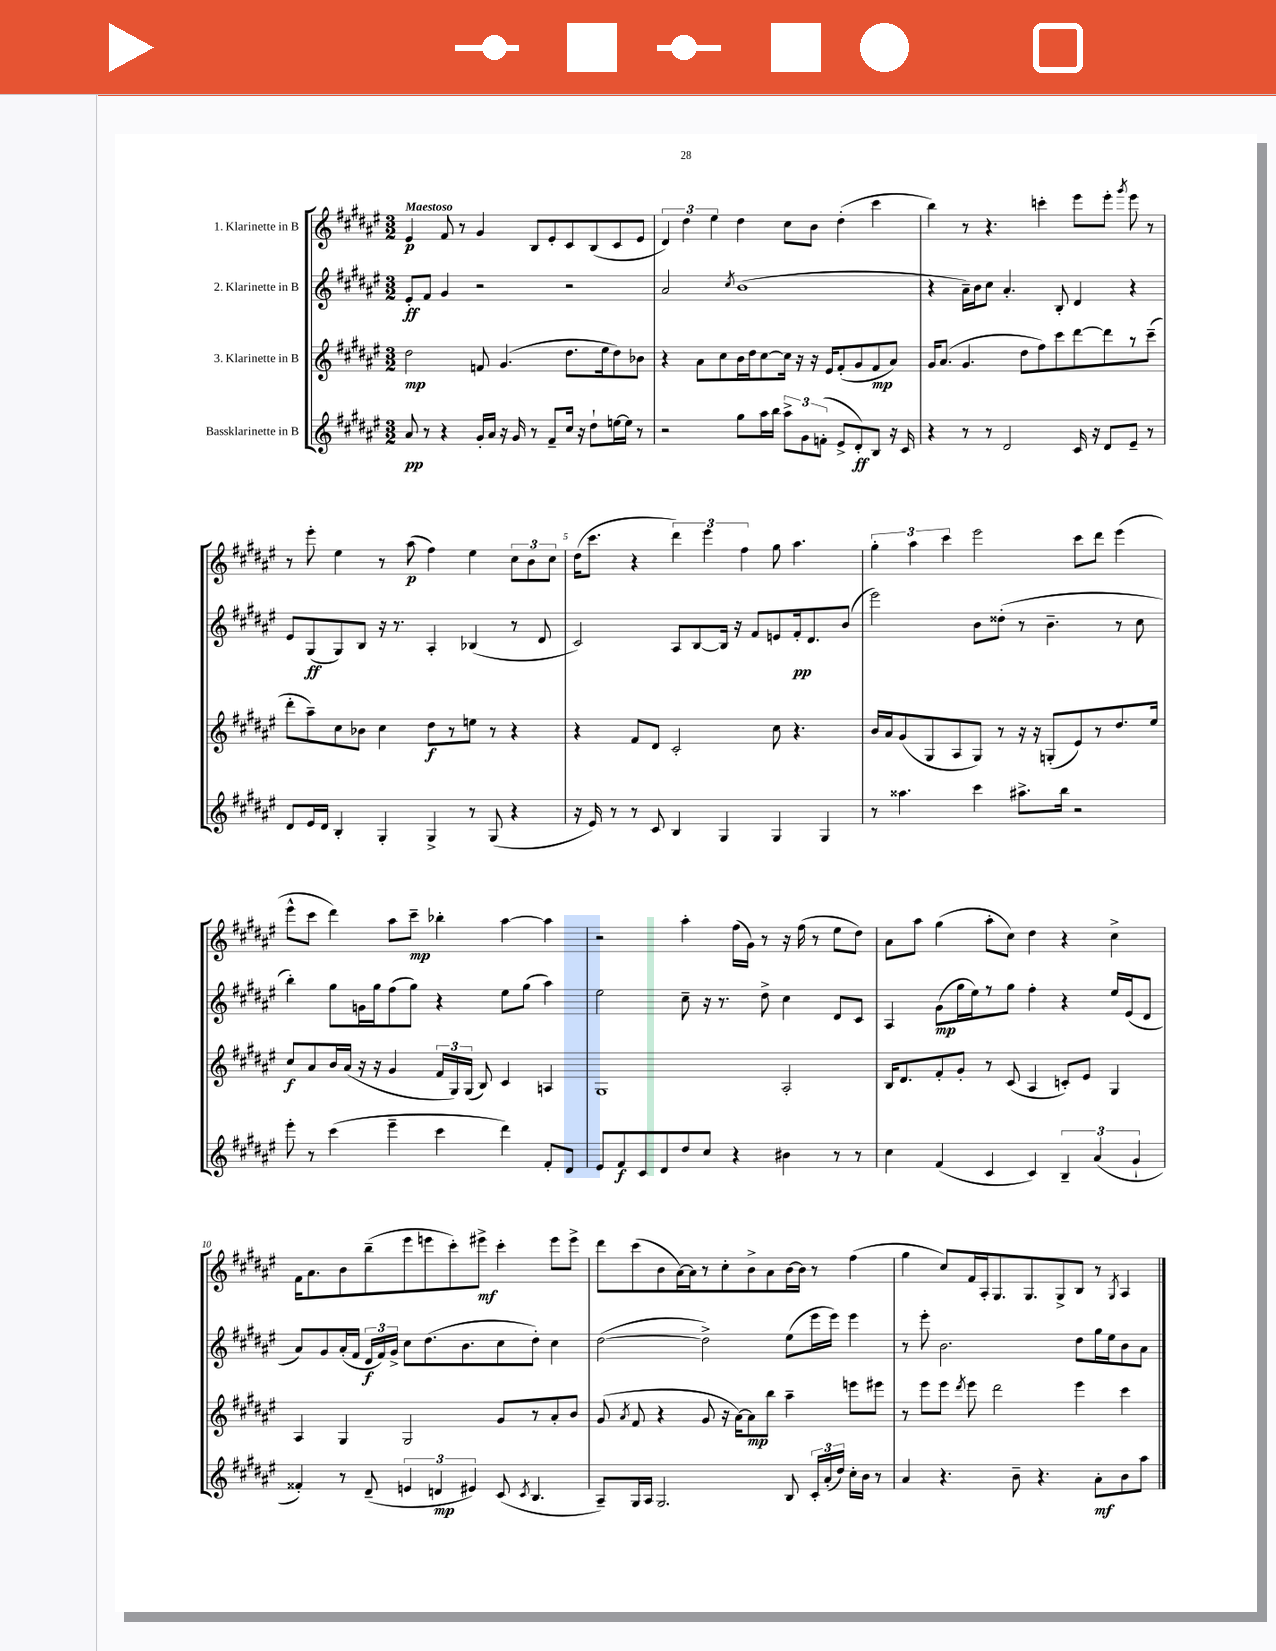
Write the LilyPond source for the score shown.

<<
\new StaffGroup <<
\new Staff = "s0" \with { instrumentName = "1. Klarinette in B" } {
    \clef treble \key fis \major \numericTimeSignature \time 3/2 \tempo "Maestoso"
    \autoBeamOff eis'4\p fis'8 r8 gis'4 b8[ eis'8-. cis'8 b8( cis'8 eis'8] |
    \tuplet 3/2 { dis'4) dis''4 eis''4 } dis''4 cis''8[ b'8] dis''4-.( cis'''4 |
    b''4) r8 r4. c'''4-. eis'''8[ eis'''8]-. \acciaccatura { gis'''8 } eis'''8 r8 |
    r8 eis'''8-. eis''4 r8 ais''8\p( fis''4) eis''4 \tuplet 3/2 { cis''8[ b'8 cis''8] } |
    dis''16[( cis'''8.] r4 \tuplet 3/2 { dis'''4) eis'''4 fis''4 } gis''8 ais''4. |
    \tuplet 3/2 { gis''4-. ais''4 cis'''4 } eis'''2 cis'''8[ dis'''8] eis'''4( |
    eis'''8[-^ cis'''8] dis'''4) ais''8[ cis'''8]--\mp bes''4-. ais''4~ ais''4 |
    r2 ais''4-. fis''16[( gis'16]) r8 r16 fis''16( r8 eis''8[ dis''8]) |
    ais'8[ ais''8] gis''4( ais''8[-. cis''8]) dis''4 r4 cis''4-> |
    fis'16[ ais'8. b'8 b''8--( eis'''8 e'''8 cis'''8-.) eis'''8]->\mf cis'''4-. eis'''8[ eis'''8]-> |
    dis'''8[ cis'''8( b'8 ais'16~) ais'16 r8 cis''8-. b'8-> ais'8 b'16~ b'16] r8 fis''4( |
    gis''4 cis''8[) fis'16 ais16-. gis8. gis8. gis8-> b8] r8 \acciaccatura { gis8 } ais4 \bar "|." |
}
\new Staff = "s1" \with { instrumentName = "2. Klarinette in B" } {
    \clef treble \key fis \major \numericTimeSignature \time 3/2
    \autoBeamOff eis'8[-.\ff fis'8] gis'4 r2 r2 |
    ais'2 \acciaccatura { cis''8 } b'1( |
    r4 ais'16[--) b'16 cis''8] ais'4.-. b8-. dis'4 r4 |
    eis'8[ gis8\ff( gis8) b8] r16 r8. ais4-. bes4( r8 dis'8 |
    cis'2) ais8[ b8~ b16] r16 fis'8[ e'8 fis'16-.\pp dis'8. b'8]( |
    eis'''2) b'8[ disis''8]-.( r8 b'4.-- r8 cis''8 |
    b''4-.) gis''8[ g'16 gis''16 fis''8( gis''8]) r4 eis''8[ gis''8]( ais''4) |
    eis''2 cis''8-- r16 r8. dis''8-> cis''4 dis'8[ cis'8] |
    ais4 gis'8[\mp( gis''16 eis''16) r8 gis''8] fis''4-. r4 eis''16[ eis'16( dis'8] |
    ais'8[) gis'8 ais'16-.( fis'16] \tuplet 3/2 { dis'16[\f fis'16) gis'16]-> } cis''8[ dis''8.( b'8. cis''8 dis''8]-.) cis''4 |
    dis''2~( dis''2->) eis''8[( eis'''16 eis'''16]) eis'''4 |
    r8 eis'''8-. b'2. dis''8[ gis''16 eis''16 b'8 ais'8] \bar "|." |
}
\new Staff = "s2" \with { instrumentName = "3. Klarinette in B" } {
    \clef treble \key fis \major \numericTimeSignature \time 3/2
    \autoBeamOff dis''2\mp f'8 gis'4.( dis''8.[ eis''16 dis''8) bes'8] |
    r4 ais'8[ cis''8 b'16 dis''16 cis''8~ cis''16] r16 r16 eis'16[ fis'8-.( gis'8 fis'8\mp ais'8]) |
    gis'16[ ais'8.]( gis'4. dis''8[ fis''8) cis'''8 dis'''8~ dis'''8 r8 cis'''8]--( |
    dis'''8[-. ais''8--) cis''8 bes'8] cis''4 dis''8[\f r8 e''8] r8 r4 |
    r4 fis'8[ dis'8] cis'2-. cis''8 r4. |
    b'16[ ais'16 gis'8( gis8 ais8 gis8]) r8 r16 r16 g8[-.( eis'8) r8 dis''8. eis''16] |
    cis''8[\f ais'8 b'16 ais'16]( r16 r16 gis'4 \tuplet 3/2 { fis'16[ gis16) gis16]( } b8) cis'4 a4 |
    gis1 ais2-. |
    b16[ dis'8. fis'8-. gis'8]-. r8 cis'8( ais4 c'8[-.) eis'8] gis4 |
    ais4 gis4 gis2 gis'8[ r8 ais'8-. b'8] |
    gis'8( \acciaccatura { ais'8 } fis'8 r4 gis'8 r16 ais'16[~) ais'8\mp b''8] ais''4-- e'''8[ eis'''8] |
    r8 eis'''8[ eis'''8] \acciaccatura { dis'''8 } eis'''8 dis'''2 eis'''4 cis'''4 \bar "|." |
}
\new Staff = "s3" \with { instrumentName = "Bassklarinette in B" } {
    \clef treble \key fis \major \numericTimeSignature \time 3/2
    \autoBeamOff ais'8\pp r8 r4 gis'16[-. ais'16] r16 gis'16 r8 fis'8[-- cis''16] r16 dis''8[-! e''16~ e''16] r8 |
    r2 gis''8[ ais''16 b''16] \tuplet 3/2 { ais''8[-> gis'8 f'8]-.( } eis'8[-> dis'8-.\ff) b8] r16 cis'16 |
    r4 r8 r8 dis'2 cis'16 r16 dis'8[ eis'8]-- r8 |
    dis'8[ eis'16 dis'16] b4-. gis4-. gis4-> r8 gis8( r4 |
    r16 eis'16) r8 r8 cis'8 b4 gis4 gis4 gis4 |
    r8 aisis''4. cis'''4 ais''8.[-> b''16] r2 |
    eis'''8-. r8 cis'''4( eis'''4-- cis'''4 dis'''4) fis'8[-. dis'8] |
    eis'8[ fis'8\f cis'8 dis'8 dis''8 cis''8] r4 bis'4 r8 r8 |
    cis''4 fis'4( cis'4 cis'4) \tuplet 3/2 { b4-- ais'4( gis'4-! } |
    fisis'4-.) r8 dis'8--( \tuplet 3/2 { e'4 d'4\mp eis'4) } cis'8( \acciaccatura { cis'8 } b4. |
    ais8[--) gis16 ais16] gis2. b8 \tuplet 3/2 { cis'16[-. ais'16-.( dis''16]) } cis''16[-. b'16] r8 |
    ais'4 r4. b'8-- r4. ais'8[-.\mf b'8 ais''8] \bar "|." |
}
>>
>>
\layout { \context { \Score \override BarNumber.break-visibility = ##(#f #t #t) barNumberVisibility = #(every-nth-bar-number-visible 5) } }
